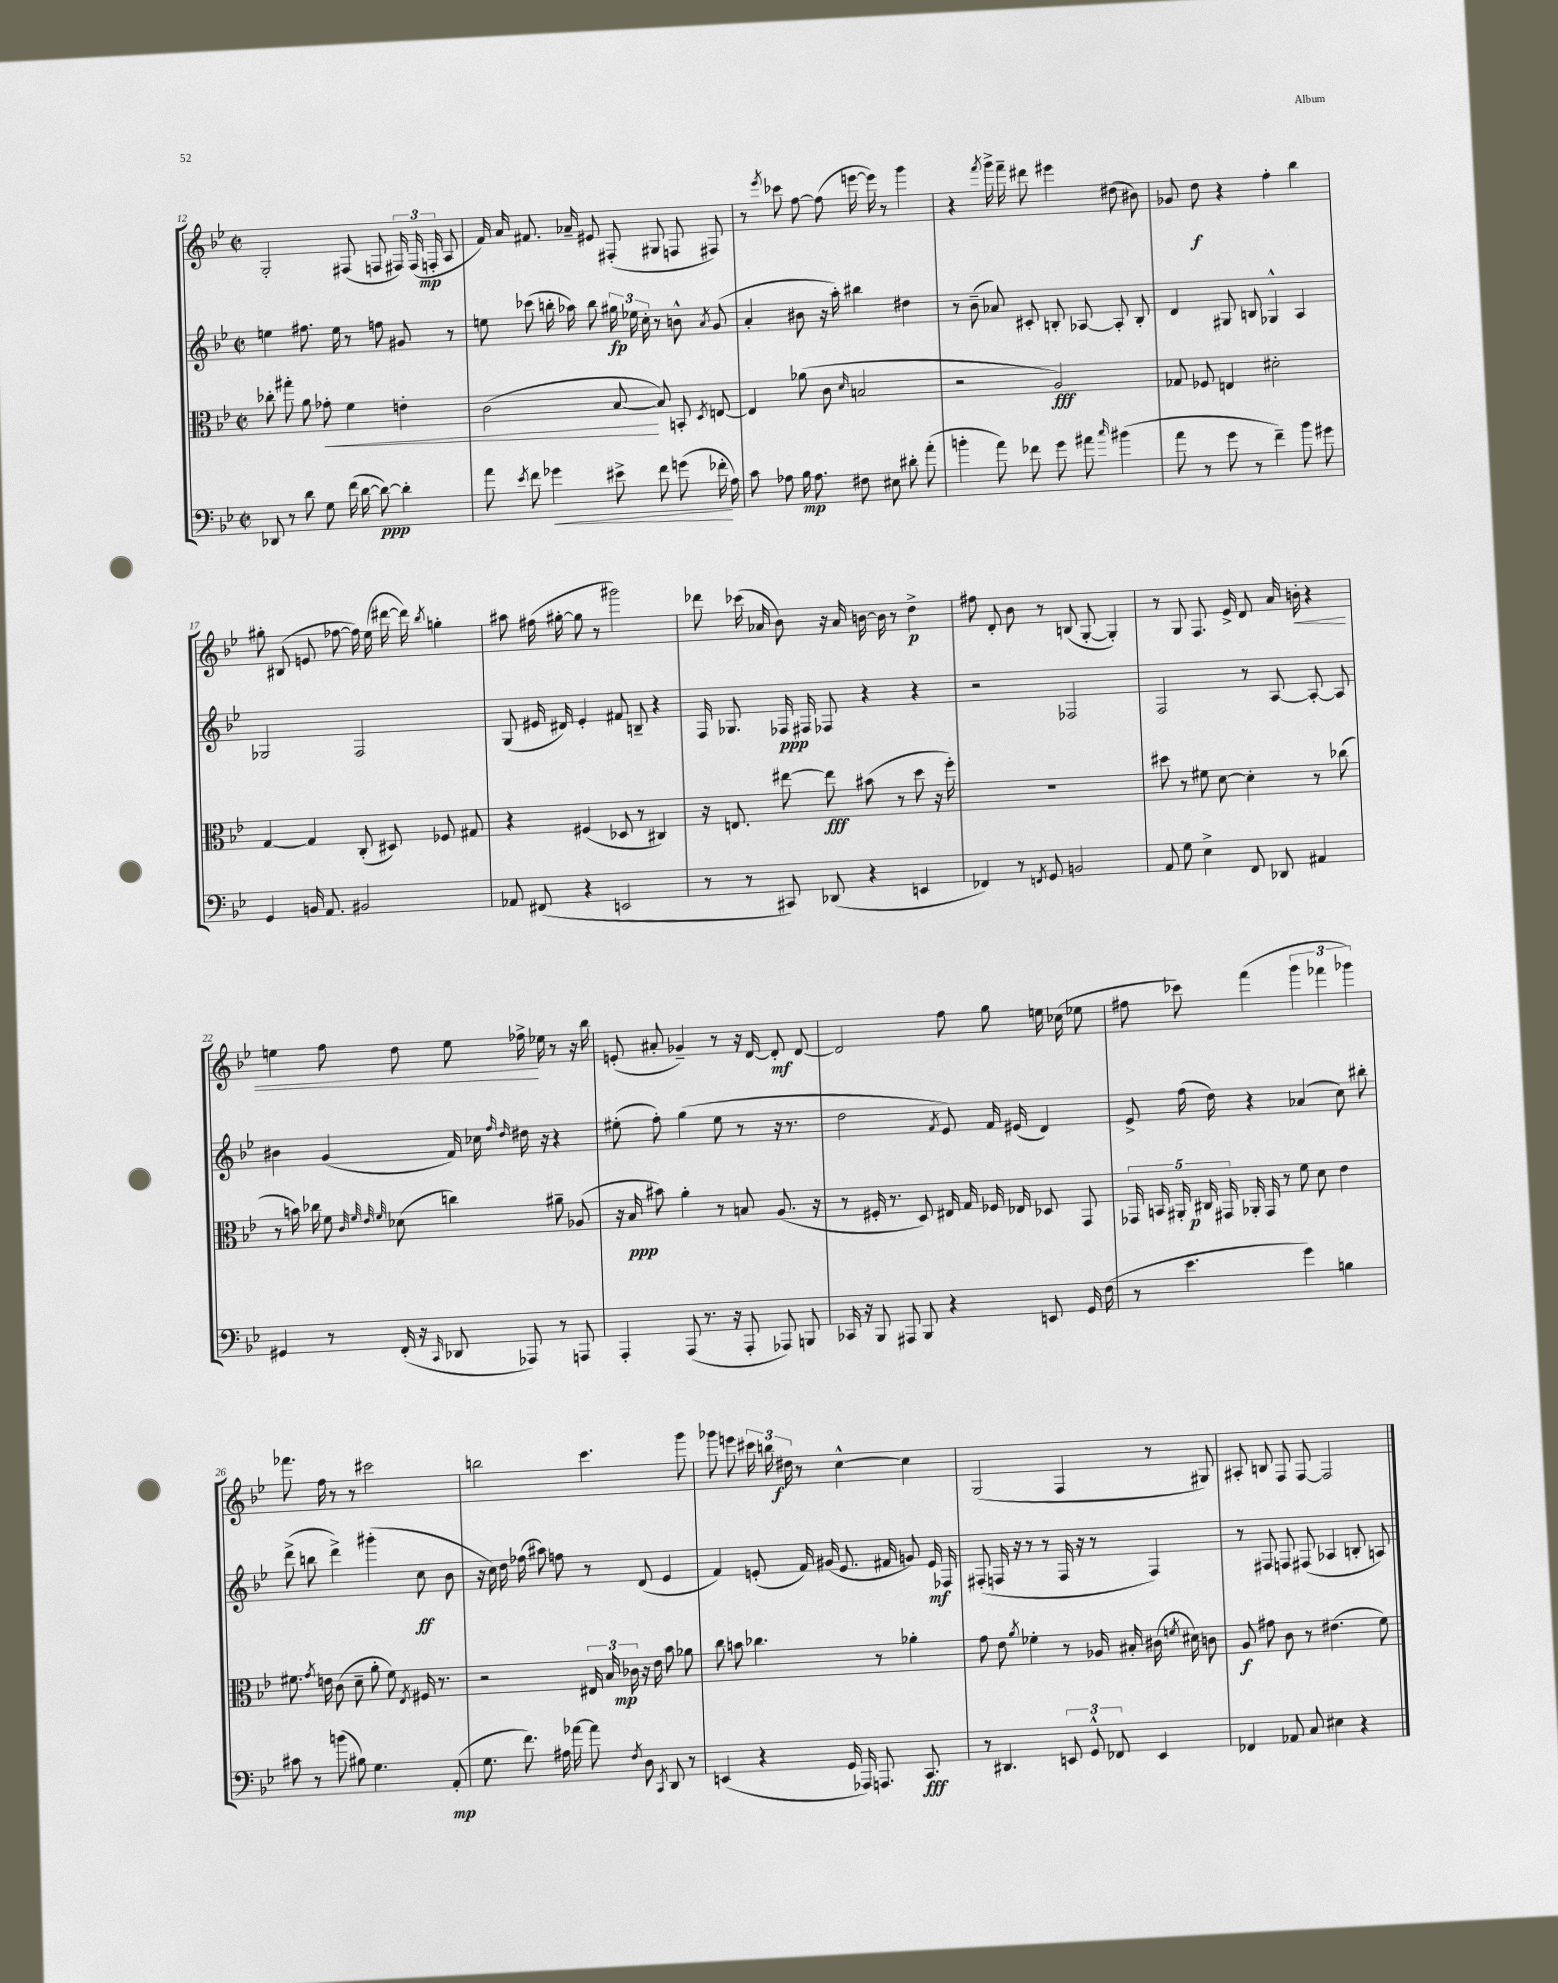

**kern	**kern	**kern	**kern
*staff4	*staff3	*staff2	*staff1
*clefF4	*clefC3	*clefG2	*clefG2
*k[b-e-]	*k[b-e-]	*k[b-e-]	*k[b-e-]
*M2/2	*M2/2	*M2/2	*M2/2
*met(c|)	*met(c|)	*met(c|)	*met(c|)
8DD-/	8cc-'\	4ee\	2G'/
8r	8gg#'\	.	.
8d\	8a\	8.ff#\	.
8G\	8g-'\	.	.
.	.	16ee\	.
(16f\	4f\	8r	(8F#/
[16d\	.	.	.
8d\_)	.	8ff\	8F/
4d'\]	4e'\	8g#/	24F#/)
.	.	.	(24F#/
.	.	.	24F'/
.	.	8r	8A/
=	=	=	=
8a\	(2c\	8ee\	16f/)
.	.	.	16a/
8qe-/	.	.	.
8f\	.	(8ccc-\	8.f#/
4g-\	.	16bb'\	.
.	.	16aa-\)	16a-~/
.	.	8bb\	8e#/
8e#^\	[8B-/	24gg#\	(8F#'/
.	.	24ee-\	.
.	.	24cc'\	.
8f\	8B-/])	8r	8G#/
(8g\	8BB'/	8b^^\	8F/
.	8qD/	8qa/	.
16f-'\	[8E/	(8g/	8F#/)
16A\)	.	.	.
=	=	=	=
8c\	4E/]	4a'/	8r
.	.	.	8qeee-/
8A-\	.	.	8ccc-\
16B-\	(8a-\	8b#\	[8ff\
8.A-\	.	.	.
.	8c\	16r	(8ff\]
.	.	16aa'\)	.
.	16qqd/	.	.
8F#\	2B/	4bb#\	[16eee\
.	.	.	16eee\])
8E#\	.	.	8r
8d#'\	.	4dd#\	4ggg\
(8a'\	.	.	.
=	=	=	=
4b'\	2r	8r	4r
.	.	(8b-~\	.
.	.	.	8qfff/
8a\)	.	8a-/)	16ggg^\
.	.	.	16fff~\
8f-\	.	8c#'/	8ddd#\
8g\	2A/)	8B'/	4eee#\
8a#\	.	[8A-/	.
16qqcc/	.	.	.
(4b#\	.	8A-'/]	(8dd#\
.	.	8B'/	8b#\)
=	=	=	=
8a\	8G-/	4d/	8g-/
8r	8F-/	.	8dd\
8g\	4E/	8G#/	4r
8r	.	8B/	.
4f~\)	2d#'\	4G-^^/	4ff'\
8b-\	.	4A/	4bb-\
8g#\	.	.	.
=	=	=	=
4GG/	[4G/	2G-/	8gg#'\
.	.	.	(8B#/
16BB/	4G/]	.	8e/
8.AA/	.	.	.
.	.	.	[8ff-\
2BB#/	(8C'/	2F/	16ff-\])
.	.	.	(16ee-\
.	8D#/)	.	[16ddd#\
.	.	.	16ddd#\])
.	.	.	8qbb-/
.	8F-/	.	4gg'\
.	8G#/	.	.
=	=	=	=
8AA-/	4r	(8G/	8aa#\
(8FF#/	.	16e#/	(16ff#\
.	.	16d#/)	[16gg#'\
4r	(4F#/	4e#'/	8gg#\]
.	.	.	8r
2EE/	8D-/	8f#/	2ggg#\)
.	8r	8B~/	.
.	4C#/)	4r	.
=	=	=	=
8r	16r	16F/	8ddd-\
.	8.E/	8.G-/	.
8r	.	.	(16ccc-\
.	.	.	16a-/
8CC#/)	[8ee#\	16F-/	8b-\)
.	.	16F#/	.
(8DD-/	8ee#\]	8F-/	16r
.	.	.	16a-/
4r	(8b#\	4r	[16b\
.	.	.	16b\]
.	8r	.	8r
4EE/	8dd\	4r	4dd^\
.	16r	.	.
.	16ff'\)	.	.
=	=	=	=
4FF-/)	1r	2r	8ff#\
.	.	.	8d'/
8r	.	.	8b-\
8qFF/	.	.	.
8GG/	.	.	8r
2BB/	.	2F-/	(8B/
.	.	.	[8G'/
.	.	.	4G'/])
=	=	=	=
8AA/	8dd#\	2F/	8r
8G\	8r	.	8G/
4E-^\	8f#\	.	8.F/
.	[8d\	.	.
.	.	.	16e-^/
8FF/	4d'\]	8r	8d/
8DD-/	.	[8A/	16a/
.	.	.	16b'\
4AA#/	8r	8A'/_	4r
.	(8cc-\	8A/]	.
=	=	=	=
4GG#/	8r	4b#\	4ee\
.	16b\)	.	.
.	16cc-\	.	.
8r	8f\	(4g/	8ff\
.	32qqc/	.	.
.	32qqf/	.	.
.	32qqe-/	.	.
.	32qqf/	.	.
(16FF'/	(8d-\	.	8dd\
16r	.	.	.
16qqCC/	.	.	.
8DD-/	4cc\)	16f/)	8ee\
.	.	16cc-\	.
.	.	16qqff/	.
.	.	16qqdd/	.
8AAA-/)	.	16dd#\	16ff-^\
.	.	16r	16ee-\
8r	8a#~\	4r	8r
8AAA/	(8A-/	.	16r
.	.	.	16bb-\
=	=	=	=
4AAA'/	16r	(8ee#'\	(8e'/
.	16B-/	.	.
.	8b#\)	8ff'\)	8a#'/
(8AAA/	4a'\	(4gg\	4g-~/)
8.r	.	.	.
.	8r	8ee#\	8r
16r	.	.	.
8AAA'/	8B/	8r	16r
.	.	.	[16d/
8AAA-/)	(8.A/	16r	8d'/]
.	.	8.r	.
8BBB/	.	.	[8d/
.	16r	.	.
=	=	=	=
16CC-/	8r	2dd\	2d/]
16r	.	.	.
8BBB-/	16F#'/	.	.
.	8.r	.	.
8AAA#/	.	.	.
8BBB-/	8D/)	.	.
.	.	8qf/	.
4r	16E#/	8e-/)	8ff\
.	16G/	.	.
.	16F-/	16f/	8gg\
.	16E-/	(16e#/	.
8EE/	8D-/	4d/)	16ee\
.	.	.	(16cc-\
16GG/	8GG/	.	8ee-\
(16F\	.	.	.
=	=	=	=
8r	20GG-/	8e-^/	8ff#\
.	20BB/	.	.
.	20AA#'/	.	.
4.e-\	.	(16ff\	8ccc-\)
.	20C#/	.	.
.	.	16dd\)	.
.	20GG#/	.	.
.	16AA-'/	4r	(4fff\
.	16GG#/	.	.
.	8r	.	.
4g\)	8f\	(4a-/	6ggg\
.	8d\	.	.
.	.	.	6fff-\
4B\	4e-\	8cc\)	.
.	.	.	6ggg-\)
.	.	8bb#'\	.
=	=	=	=
8c#\	8.f#\	(8ddd^\	8.fff-\
8r	.	8bb\	.
.	8qg/	.	.
.	16e\	.	16ff\
(8b\	(8c\	4ddd^\)	8r
8B#\)	8d~\	.	8r
4.G\	8a'\	(4ggg#'\	2ccc#\
.	8f#\)	.	.
.	8qE-/	.	.
.	16F#/	8cc\	.
.	8.r	.	.
(8AA'/	.	8b-\	.
=	=	=	=
8.G\	2r	16r	2bb\
.	.	16cc\)	.
.	.	16dd\	.
8.f\)	.	(16ff-\	.
.	.	8aa#\)	.
16A#\	.	8ff\	.
[16a-\	.	.	.
8a-\]	24E#/	8r	4.ccc\
.	24B-/	.	.
.	24c-\	.	.
8qF/	.	.	.
8D\	16r	(8d/	.
.	16e-\	.	.
8qCC/	.	.	.
8DD/	8b-\	4e-/	.
8r	8a-\	.	8ggg\
=	=	=	=
(4EE/	8cc\	4f/)	8ggg-\
.	8b\	.	8eee\
4r	4.cc-\	(8e'/	24ccc#\
.	.	.	24bb\
.	.	.	24dd#\
.	.	16f/)	8r
.	.	(16g#/	.
16GG/	.	8.e/	[4cc^^\
16AAA-/)	.	.	.
8.AAA/	8r	.	.
.	.	16f#/	.
.	4a-'\	8g/)	4cc\]
8.CC/	.	.	.
.	.	16e/	.
.	.	16F-/	.
=	=	=	=
8r	8g\	(8F#'/	(2G/
4.DD#/	8e-\	16F/	.
.	.	16r	.
.	8qa/	.	.
.	4f-'\	8r	.
.	.	8r	.
12EE/	8r	16F/	4F/
.	.	16r	.
12GG^^/	.	.	.
.	16A-/	8r	.
12FF-/	.	.	.
.	16B#'/	.	.
4EE/	(16c#\	4F/)	8r
.	8qf/	.	.
.	16d#\)	.	.
.	8c\	.	8G#/)
=	=	=	=
4FF-/	8A/	8r	8A#'/
.	8g#\	8F#/	8B/
8AA-/	8c\	8F/	8F/
8C/	8r	(8F#/	[8F/
4E#\	(4.e#\	4A-/	2F/]
4r	.	8B'/	.
.	8f\)	8A/)	.
==	==	==	==
*-	*-	*-	*-
